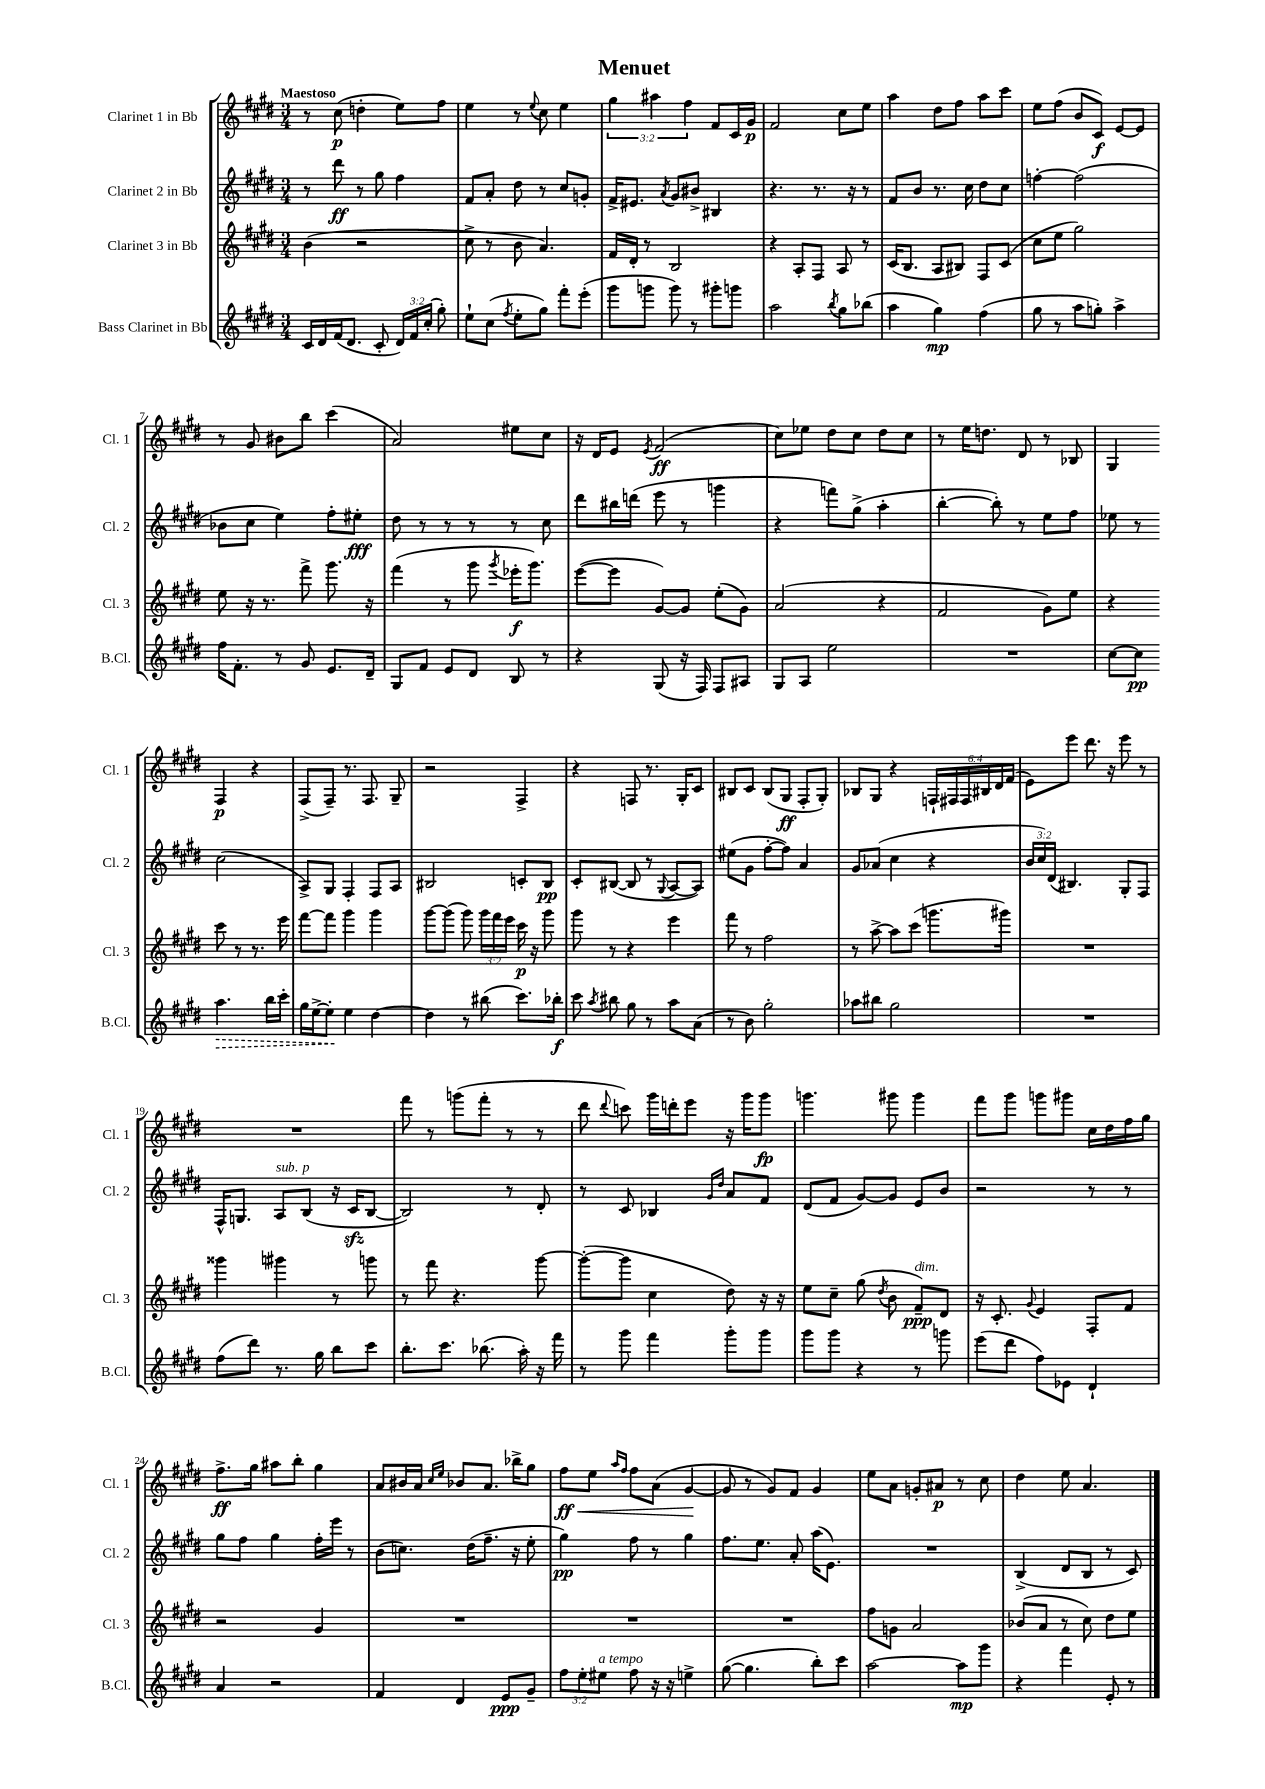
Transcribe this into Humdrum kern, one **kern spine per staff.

**kern	**dynam	**kern	**dynam	**kern	**dynam	**kern	**dynam
*part4	*part4	*part3	*part3	*part2	*part2	*part1	*part1
*staff4	*staff4	*staff3	*staff3	*staff2	*staff2	*staff1	*staff1
*I"Bass Clarinet in Bb	*	*I"Clarinet 3 in Bb	*	*I"Clarinet 2 in Bb	*	*I"Clarinet 1 in Bb	*
*I'B.Cl.	*	*I'Cl. 3	*	*I'Cl. 2	*	*I'Cl. 1	*
*clefG2	*	*clefG2	*	*clefG2	*	*clefG2	*
*k[f#c#g#d#]	*	*k[f#c#g#d#]	*	*k[f#c#g#d#]	*	*k[f#c#g#d#]	*
*M3/4	*	*M3/4	*	*M3/4	*	*M3/4	*
=1	=1	=1	=1	=1	=1	=1	=1
!	!	!	!	!	!	!LO:TX:a:B:t=Maestoso	!
16c#/LL	.	(4b\	.	8r	.	8r	.
16d#/	.	.	.	.	.	.	.
(16f#/J	.	.	.	8ddd#\	ff	(8cc#\	p
8.d#/J	.	.	.	.	.	.	.
.	.	2r	.	8r	.	4ddn'\	.
8c#'/	.	.	.	8gg#\	.	.	.
24d#/LL)	.	.	.	4ff#\	.	8ee\L)	.
24f#/	.	.	.	.	.	.	.
(24cc#'/JJ	.	.	.	.	.	.	.
8gg#'\)	.	.	.	.	.	8ff#\J	.
=2	=2	=2	=2	=2	=2	=2	=2
8ee`\L	.	8cc#^\	.	8f#/L	.	4ee\	.
(8cc#\J	.	8r	.	8a'/J	.	.	.
8qff#/	.	.	.	.	.	.	.
8ee'\L	.	8b\	.	8dd#\	.	8r	.
.	.	.	.	.	.	8qqee/	.
8gg#\J)	.	4.a/)	.	8r	.	8cc#\	.
8fff#'\L	.	.	.	8cc#/L	.	4ee\	.
(8eee'\J	.	.	.	8gn'/J	.	.	.
=3	=3	=3	=3	=3	=3	=3	=3
8ggg#\L	.	16f#/LL	.	16f#^/KL	.	6gg#\	.
.	.	16d#'/JJ	.	8.e#X/J	.	.	.
8gggn\J	.	8r	.	.	.	.	.
.	.	.	.	.	.	6aa#X\	.
.	.	.	.	8qa/	.	.	.
8ggg\)	.	2B/	.	8g#/L	.	.	.
.	.	.	.	.	.	6ff#\	.
8r	.	.	.	8b#X^/J	.	.	.
8ggg#X'\L	.	.	.	4B#X/	.	8f#/L	.
8gggn\J	.	.	.	.	.	16c#/L	.
.	.	.	.	.	.	16g#/JJ	p
=4	=4	=4	=4	=4	=4	=4	=4
2aa\	.	4r	.	4.r	.	2f#/	.
.	.	8A'/L	.	.	.	.	.
.	.	8F#/J	.	8.r	.	.	.
8qbb/	.	.	.	.	.	.	.
8gg#\L	.	8A/	.	.	.	8cc#\L	.
.	.	.	.	16r	.	.	.
(8bb-X\J	.	8r	.	8r	.	8ee\J	.
=5	=5	=5	=5	=5	=5	=5	=5
4aa\	.	(16c#/KL	.	8f#/L	.	4aa\	.
.	.	8.B/J	.	.	.	.	.
.	.	.	.	8b/J	.	.	.
4gg#\)	mp	8A/L	.	8.r	.	8dd#\L	.
.	.	8B#X/J)	.	.	.	8ff#\J	.
.	.	.	.	16cc#\	.	.	.
(4ff#\	.	8F#/L	.	8dd#\L	.	8aa\L	.
.	.	(8c#/J	.	8cc#\J	.	8ccc#\J	.
=6	=6	=6	=6	=6	=6	=6	=6
8gg#\	.	8cc#\L	.	[4ffn'\	.	8ee\L	.
8r	.	8ee\J	.	.	.	(8ff#\J	.
8aa\L	.	2gg#\)	.	(2ff\]	.	8b/L	.
8ggn'\J)	.	.	.	.	.	8c#/J)	f
4aa^\	.	.	.	.	.	[8e/L	.
.	.	.	.	.	.	8e/J]	.
!!LO:LB:g=z
=7	=7	=7	=7	=7	=7	=7	=7
16ff#\KL	.	8ee\	.	8b-X\L	.	8r	.
8.f#'\J	.	.	.	.	.	.	.
.	.	16r	.	8cc#\J	.	8g#/	.
.	.	8.r	.	.	.	.	.
8r	.	.	.	4ee\)	.	8b#X\L	.
8g#/	.	8fff#^\	.	.	.	8bb\J	.
8.e/L	.	8.ggg#\	.	8ff#'\L	.	(4ccc#\	.
.	.	.	.	8ee#X'\J	fff	.	.
16d#~/Jk	.	16r	.	.	.	.	.
=8	=8	=8	=8	=8	=8	=8	=8
8G#/L	.	(4fff#\	.	8dd#\	.	2a/)	.
8f#/J	.	.	.	8r	.	.	.
8e/L	.	8r	.	8r	.	.	.
8d#/J	.	8ggg#\	.	8r	.	.	.
.	.	8qggg#/	.	.	.	.	.
8B/	.	16eee-X'\KL	f	8r	.	8ee#X\L	.
.	.	8.ggg#\J)	.	.	.	.	.
8r	.	.	.	8cc#\	.	8cc#\J	.
=9	=9	=9	=9	=9	=9	=9	=9
4r	.	([8eee\L	.	8ddd#\L	.	16r	.
.	.	.	.	.	.	16d#/KL	.
.	.	8eee\J]	.	16bb#X\L	.	8e/J	.
.	.	.	.	(16dddn\JJ	.	.	.
.	.	.	.	.	.	8qe/	.
(8G#/	.	[8g#/L)	.	8eee\	.	(2f#/	ff
16r	.	8g#/J]	.	8r	.	.	.
16F#/)	.	.	.	.	.	.	.
8F#/L	.	(8ee'\L	.	4gggn\	.	.	.
8A#X/J	.	8g#\J)	.	.	.	.	.
=10	=10	=10	=10	=10	=10	=10	=10
8G#/L	.	(2a/	.	4r	.	8cc#\L)	.
8A/J	.	.	.	.	.	8ee-X\J	.
2ee\	.	.	.	8fffn\L)	.	8dd#\L	.
.	.	.	.	(8gg#^\J	.	8cc#\J	.
.	.	4r	.	4aa'\	.	8dd#\L	.
.	.	.	.	.	.	8cc#\J	.
=11	=11	=11	=11	=11	=11	=11	=11
2.r	.	2f#/	.	[4bb'\	.	8r	.
.	.	.	.	.	.	16ee\KL	.
.	.	.	.	.	.	8.ddn\J	.
.	.	.	.	8bb'\])	.	.	.
.	.	.	.	8r	.	8d#/	.
.	.	8g#\L)	.	8ee\L	.	8r	.
.	.	8ee\J	.	8ff#\J	.	8B-X/	.
=12	=12	=12	=12	=12	=12	=12	=12
[8cc#\L	.	4r	.	8ee-X\	.	4G#/	.
8cc#\J]	pp	.	.	8r	.	.	.
!	!LO:HP:b	!	!	!	!	!	!
4.aa\	>	8ccc#\	.	(2cc#\	.	4F#/	p
.	.	8r	.	.	.	.	.
.	.	8.r	.	.	.	4r	.
16bb\LL	.	.	.	.	.	.	.
16ccc#'\JJ	.	16eee\	.	.	.	.	.
!!LO:LB:g=z
=13	=13	=13	=13	=13	=13	=13	=13
16gg#\LL	.	[8fff#\L	.	8A^/L)	.	(8F#^/L	.
[16ee^\J	.	.	.	.	.	.	.
8ee'\J]	.	8fff#\J]	.	8G#/J	.	8F#~/J)	.
4ee\	]	4ggg#\	.	4F#'/	.	8.r	.
.	.	.	.	.	.	8.F#/	.
[4dd#\	.	4ggg#\	.	8F#/L	.	.	.
.	.	.	.	8A/J	.	8G#~/	.
=14	=14	=14	=14	=14	=14	=14	=14
4dd#\]	.	[8ggg#\L	.	2B#X/	.	2r	.
.	.	(8ggg#\J]	.	.	.	.	.
8r	.	8ggg#\)	.	.	.	.	.
(8bb#X\	.	24ggg#\LL	.	.	.	.	.
.	.	24fff#\	.	.	.	.	.
.	.	24eee\JJ	.	.	.	.	.
8.ccc#\L)	.	16ccc#\	p	8cn'/L	.	4F#^/	.
.	.	16r	.	.	.	.	.
.	.	8ggg#\	.	8B#/J	pp	.	.
16bb-X'\Jk	f	.	.	.	.	.	.
=15	=15	=15	=15	=15	=15	=15	=15
8ccc#\	.	8ggg#\	.	8c#'/L	.	4r	.
8qaa/	.	.	.	.	.	.	.
8bb#X\	.	8r	.	([8B#X/J	.	.	.
8gg#\	.	4r	.	8B#/]	.	8Fn/	.
8r	.	.	.	8r	.	8.r	.
.	.	.	.	8qqG#/	.	.	.
8aa\L	.	4eee\	.	[8A/L	.	.	.
.	.	.	.	.	.	16G#'/KL	.
(8a\J	.	.	.	8A/J])	.	8c#/J	.
=16	=16	=16	=16	=16	=16	=16	=16
8r	.	8fff#\	.	(8ee#X\L	.	8B#X/L	.
8b\)	.	8r	.	8g#\J	.	8c#/J	.
2gg#'\	.	2ff#\	.	[8ff#'\L	.	(8B#/L	.
.	.	.	.	8ff#\J])	.	8G#/J	ff
.	.	.	.	4a/	.	8F#'/L	.
.	.	.	.	.	.	8G#'/J)	.
=17	=17	=17	=17	=17	=17	=17	=17
8aa-X\L	.	8r	.	8g#/L	.	8B-X/L	.
8bb#X\J	.	[8aa^\	.	(8a-X/J	.	8G#/J	.
2gg#\	.	8aa\L]	.	4cc#\	.	4r	.
.	.	(8ccc#\J	.	.	.	.	.
.	.	8.gggn\L	.	4r	.	24Fn`/LL	.
.	.	.	.	.	.	24F#X/	.
.	.	.	.	.	.	24F#/	.
.	.	.	.	.	.	24B#X/	.
.	.	.	.	.	.	24d#/	.
.	.	16ggg#X\Jk)	.	.	.	.	.
.	.	.	.	.	.	(24f#/JJ	.
=18	=18	=18	=18	=18	=18	=18	=18
2.r	.	2.r	.	24b/LL	.	8e\L)	.
.	.	.	.	24cc#/)	.	.	.
.	.	.	.	(24d#/JJ	.	.	.
.	.	.	.	4.B#X/)	.	8eee\J	.
.	.	.	.	.	.	8.ddd#\	.
.	.	.	.	.	.	16r	.
.	.	.	.	8G#'/L	.	8eee\	.
.	.	.	.	8F#/J	.	8r	.
!!LO:LB:g=z
=19	=19	=19	=19	=19	=19	=19	=19
(8ff#\L	.	4ggg##X\	.	16F#^^/KL	.	2.r	.
.	.	.	.	8.Gn/J	.	.	.
8ddd#\J)	.	.	.	.	.	.	.
!	!	!	!	!LO:TX:a:i:t=sub. p	!	!	!
8.r	.	4ggg#X\	.	8A/L	.	.	.
.	.	.	.	(8B/J	.	.	.
16gg#\	.	.	.	.	.	.	.
8bb\L	.	8r	.	16r	.	.	.
.	.	.	.	16c#zz/KL	.	.	.
8ccc#\J	.	8gggn\	.	[8B/J	.	.	.
=20	=20	=20	=20	=20	=20	=20	=20
8.bb'\L	.	8r	.	2B/])	.	8fff#\	.
.	.	8fff#\	.	.	.	8r	.
8.ccc#\J	.	.	.	.	.	.	.
.	.	4.r	.	.	.	(8gggn\L	.
(8.bb-X\	.	.	.	.	.	8fff#'\J	.
.	.	.	.	8r	.	8r	.
16aa'\)	.	.	.	.	.	.	.
16r	.	[8ggg#\	.	8d#'/	.	8r	.
16fff#\	.	.	.	.	.	.	.
=21	=21	=21	=21	=21	=21	=21	=21
8r	.	(8ggg#'\L_	.	8r	.	8ddd#\	.
.	.	.	.	.	.	8qqddd#/	.
8ggg#\	.	8ggg#\J]	.	8c#/	.	8cccn\)	.
4fff#\	.	4cc#\	.	4B-X/	.	16ggg#\LL	.
.	.	.	.	.	.	16dddn'\J	.
.	.	.	.	.	.	8eee\J	.
.	.	.	.	16qqg#/LL	.	.	.
.	.	.	.	16qqdd#/JJ	.	.	.
8ggg#'\L	.	8dd#\)	.	8a/L	.	16r	.
.	.	.	.	.	.	16ggg#\KL	.
8ggg#\J	.	16r	.	8f#/J	.	8ggg#\J	fp
.	.	16r	.	.	.	.	.
=22	=22	=22	=22	=22	=22	=22	=22
8ggg#\L	.	8ee\L	.	(8d#/L	.	4.gggn\	.
8ggg#\J	.	8cc#~\J	.	8f#/J	.	.	.
4r	.	(8gg#\	.	[8g#/L)	.	.	.
.	.	8qdd#/	.	.	.	.	.
.	.	8b\	.	8g#/J]	.	8ggg#X\	.
!	!	!LO:TX:a:i:t=dim.	!	!	!	!	!
8r	.	8f#~/L)	ppp	8e/L	.	4ggg#\	.
8gggn\	.	8d#/J	.	8b/J	.	.	.
=23	=23	=23	=23	=23	=23	=23	=23
(8eee\L	.	16r	.	2r	.	8fff#\L	.
.	.	8.c#'/	.	.	.	.	.
8ddd#\J	.	.	.	.	.	8ggg#\J	.
.	.	8qqg#/	.	.	.	.	.
8ff#\L)	.	4e/	.	.	.	8gggn\L	.
8e-X\J	.	.	.	.	.	8ggg#X\J	.
4d#`/	.	8F#'/L	.	8r	.	16cc#\LL	.
.	.	.	.	.	.	16dd#\	.
.	.	8f#/J	.	8r	.	16ff#\	.
.	.	.	.	.	.	16gg#\JJ	.
!!LO:LB:g=z
=24	=24	=24	=24	=24	=24	=24	=24
4a/	.	2r	.	8gg#\L	.	8.ff#^\L	ff
.	.	.	.	8ff#\J	.	.	.
.	.	.	.	.	.	16gg#\Jk	.
2r	.	.	.	4gg#\	.	8aa#X\L	.
.	.	.	.	.	.	8bb'\J	.
.	.	4g#/	.	16ff#'\LL	.	4gg#\	.
.	.	.	.	16eee\JJ	.	.	.
.	.	.	.	8r	.	.	.
=25	=25	=25	=25	=25	=25	=25	=25
4f#/	.	2.r	.	(8b\L	.	8a/L	.
.	.	.	.	8.ccn\J)	.	16b#X/L	.
.	.	.	.	.	.	16a/JJ	.
.	.	.	.	.	.	16qqcc#/LL	.
.	.	.	.	.	.	16qqee/JJ	.
4d#/	.	.	.	.	.	8b-X/L	.
.	.	.	.	(16dd#\KL	.	.	.
.	.	.	.	8.ff#~\J	.	8.a/J	.
8e/L	ppp	.	.	.	.	.	.
.	.	.	.	16r	.	16bb-X^\KL	.
8g#~/J	.	.	.	8ee'\	.	8gg#\J	.
=26	=26	=26	=26	=26	=26	=26	=26
!	!	!	!	!	!	!	!LO:HP:b
12ff#\L	.	2.r	.	4gg#\)	pp	8ff#\L	< ff
12ee'\	.	.	.	.	.	.	.
.	.	.	.	.	.	8ee\J	.
!LO:TX:a:i:t=a tempo	!	!	!	!	!	!	!
12ee#X\J	.	.	.	.	.	.	.
.	.	.	.	.	.	16qqaa/LL	.
.	.	.	.	.	.	16qqff#/JJ	.
8ff#\	.	.	.	8ff#\	.	8ff#\L	.
16r	.	.	.	8r	.	(8a\J	.
16r	.	.	.	.	.	.	.
4een^\	.	.	.	4gg#\	.	[4g#/	.
.	.	.	.	.	.	.	[
=27	=27	=27	=27	=27	=27	=27	=27
([8gg#\	.	2.r	.	8.ff#\L	.	8g#/]	.
4.gg#\]	.	.	.	.	.	8r	.
.	.	.	.	8.ee\J	.	.	.
.	.	.	.	.	.	8g#/L)	.
.	.	.	.	8a'/	.	8f#/J	.
8bb'\L)	.	.	.	(16aa\KL	.	4g#/	.
.	.	.	.	8.e\J)	.	.	.
8ccc#\J	.	.	.	.	.	.	.
=28	=28	=28	=28	=28	=28	=28	=28
[2aa\	.	8ff#\L	.	2.r	.	8ee\L	.
.	.	8gn\J	.	.	.	8a\J	.
.	.	2a/	.	.	.	8gn'/L	.
.	.	.	.	.	.	8a#X/J	p
8aa\L]	mp	.	.	.	.	8r	.
8ggg#\J	.	.	.	.	.	8cc#\	.
=29	=29	=29	=29	=29	=29	=29	=29
4r	.	(8b-X/L	.	(4B^/	.	4dd#\	.
.	.	8a/J	.	.	.	.	.
4fff#\	.	8r	.	8d#/L	.	8ee\	.
.	.	8cc#\)	.	8B/J	.	4.a/	.
8e'/	.	8dd#\L	.	8r	.	.	.
8r	.	8ee\J	.	8c#/)	.	.	.
==	==	==	==	==	==	==	==
*-	*-	*-	*-	*-	*-	*-	*-
